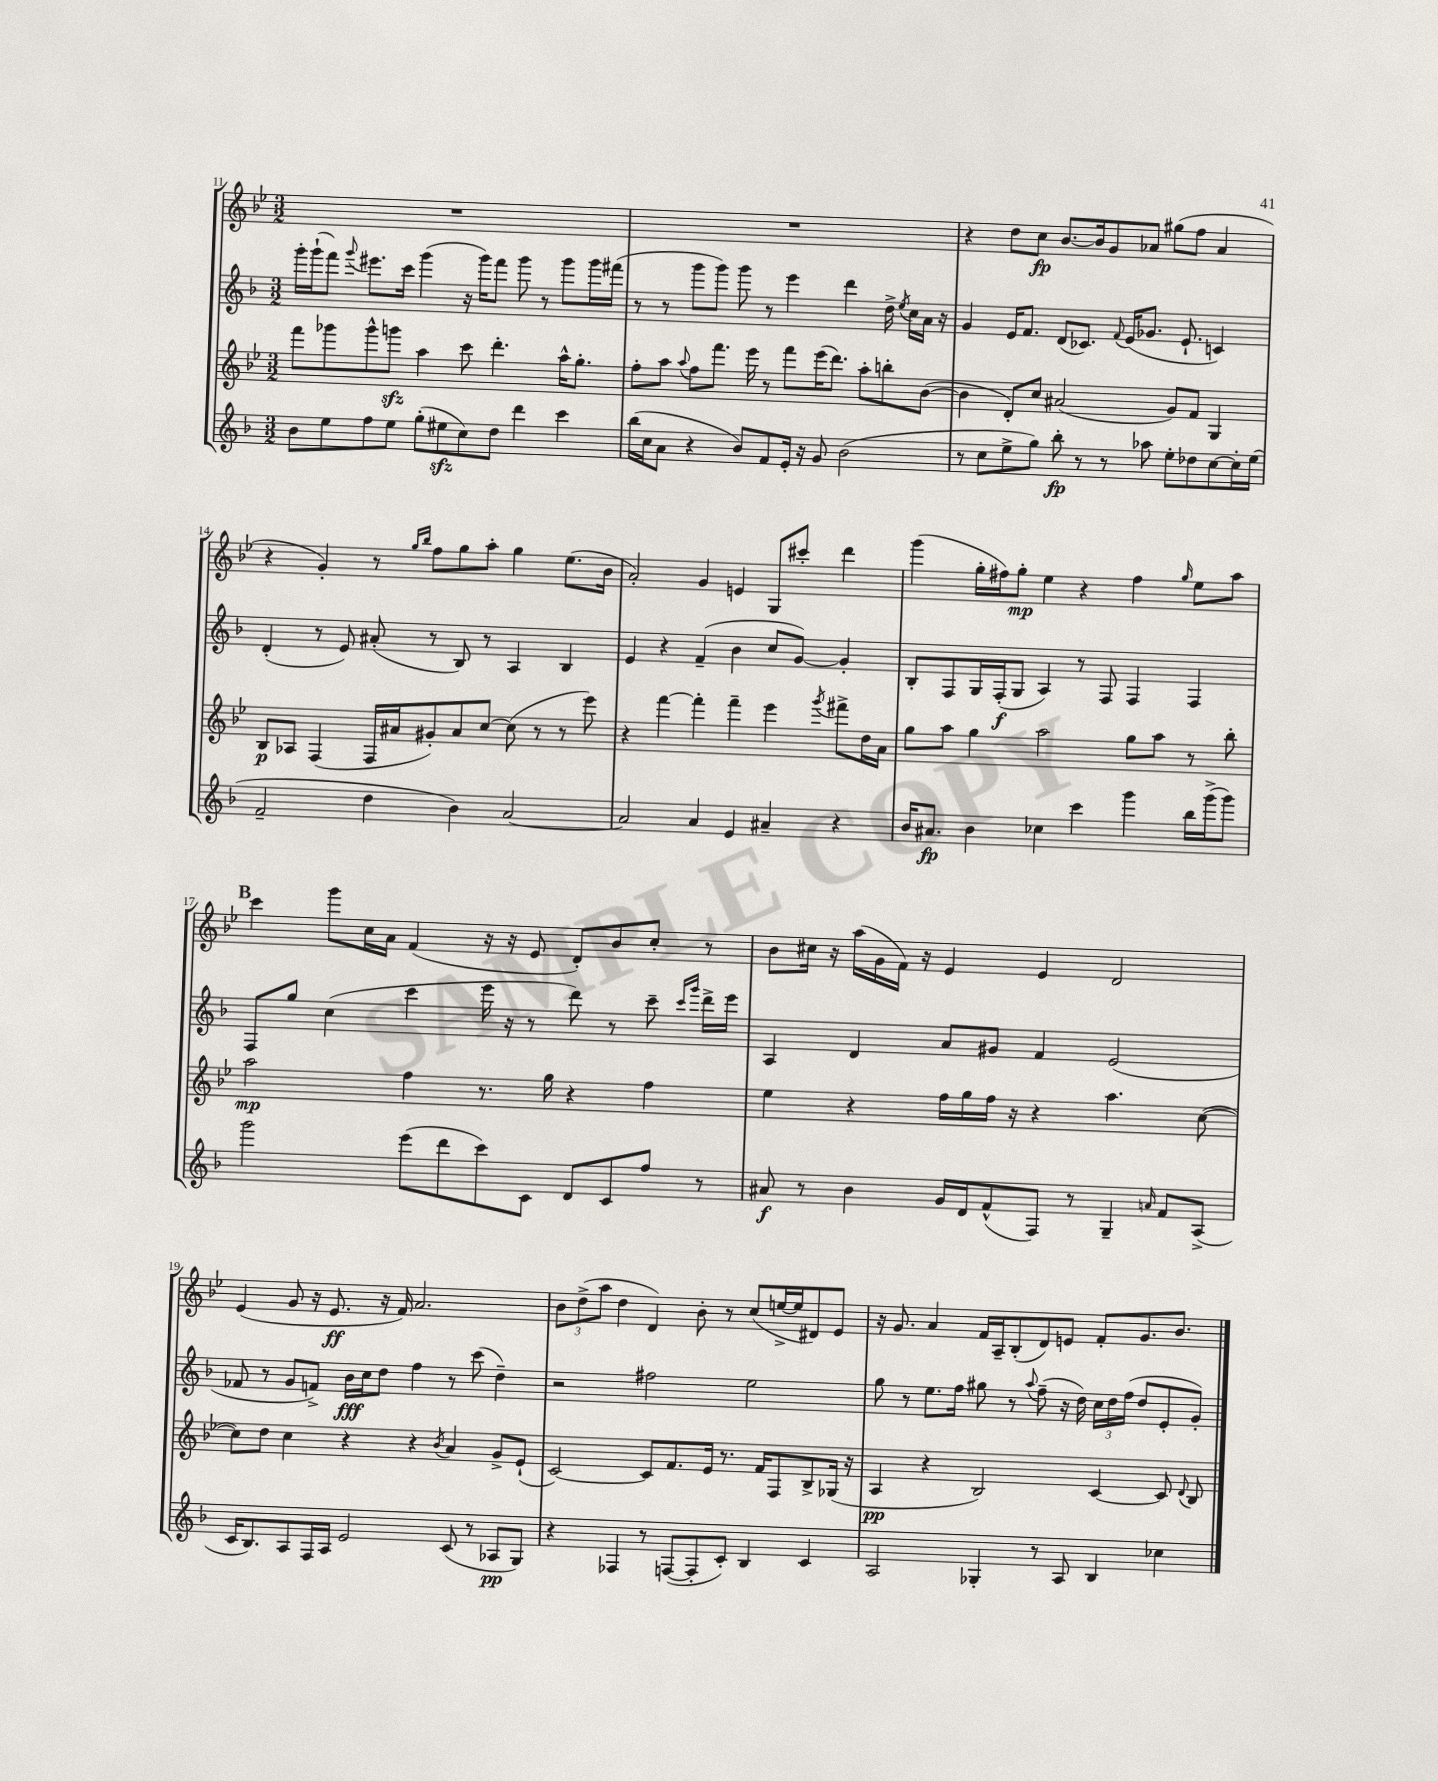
<<
\new StaffGroup <<
\new Staff = "s0" {
    \clef treble \key bes \major \numericTimeSignature \time 3/2
    \autoBeamOff R1. |
    R1. |
    r4 d''8[ c''8]\fp bes'8.[~ bes'16 g'8 aes'8] gis''8[( f''8] aes'4 |
    r4 g'4-.) r8 \grace { g''16[ bes''16] } f''8[ g''8 a''8]-. g''4 ees''8.[( bes'16] |
    a'2-.) g'4 e'4 g8[ cis'''8]-. d'''4 |
    g'''4( g''16[-. fis''16) g''8]-.\mp ees''4 r4 fis''4 \grace { g''16 } ees''8[ a''8] |
    \mark \markup { \bold "B" } c'''4 g'''8[ c''16 a'16] f'4( r16 r16 ees'8 d'8[-.) bes'8 c''8]-. r8 |
    bes'8[ cis''16] r16 a''16[( g'16 f'16]) r16 ees'4 ees'4 d'2 |
    ees'4( g'8 r16 ees'8.\ff r16 f'16) a'2. |
    \tuplet 3/2 { bes'8[ d''8->( a''8] } d''4 d'4) bes'8-. r8 c''8[( e''16~-> e''16 dis'8) ees'8] |
    r16 g'8. a'4 f'16[ a16-- bes8-.( d'8) e'8] f'8[-. g'8. bes'8.] \bar "|." |
}
\new Staff = "s1" {
    \clef treble \key f \major \numericTimeSignature \time 3/2
    \autoBeamOff g'''16[-. g'''16-!( f'''8]) \appoggiatura { g'''8 } eis'''8.[ c'''16] g'''4( r16 g'''16[) f'''8] g'''8 r8 g'''8[ g'''16 fis'''16]( |
    r8 r8 g'''8[ g'''8]) g'''8 r8 e'''4 d'''4 d''16-> \acciaccatura { e''8 } c''16[ a'16] r16 |
    g'4 e'16[ f'8.] d'8[( ces'8.]) \appoggiatura { f'8 } e'16[( ges'8.] e'8.-! c'4) |
    d'4-.( r8 e'8) ais'8-.( r8 bes8) r8 a4 bes4 |
    e'4 r4 f'4--( bes'4 c''8[ g'8]~) g'4-. |
    bes8[-. f8 g16 f16-.\f( g8] a4) r8 f8 f4 f4 |
    \mark \markup { \bold "B" } f8[ g''8] c''4( c'''4 e'''16 r16 r8 d'''8) r8 c'''8-- \grace { c'''16[ g'''16] } d'''16[-> e'''16] |
    a4 d'4 a'8[ gis'8] f'4 e'2( |
    fes'8 r8 g'8[ f'8]->) bes'16[\fff c''16 d''8] f''4 r8 c'''8( d''4--) |
    r2 fis''2 e''2 |
    g''8 r8 e''8.[ f''16] gis''8 r8 \appoggiatura { a''8 } f''8--( r16 d''16) \tuplet 3/2 { c''16[ d''16 f''16]( } d''8[ e'8-. g'8]-.) \bar "|." |
}
\new Staff = "s2" {
    \clef treble \key bes \major \numericTimeSignature \time 3/2
    \autoBeamOff f'''8[ ges'''8 ges'''8-^ g'''8]\sfz a''4 c'''8 d'''4.-. a''16[-^ g''8.]-. |
    f''8[-. a''8] \appoggiatura { a''8 } f''8[ f'''8.] ees'''16 r8 f'''8[ ees'''16( d'''8.]) a''8[-. b''8-. bes'8]~( |
    bes'4 d'8[-.) c''8] ais'2( g'8[) f'8] g4 |
    bes8[\p aes8] f4( f16[ ais'16 gis'8-.) ais'8 c''8]~ c''8( r8 r8 ees'''8) |
    r4 f'''4~ f'''4-. f'''4-- ees'''4 \acciaccatura { g'''8 } fis'''8[-> d''16 a'16] |
    g''8[ a''8] g''4 a''2 g''8[ a''8] r8 bes''8-. |
    \mark \markup { \bold "B" } a''2\mp f''4 r8. g''16 r4 f''4 |
    ees''4 r4 f''16[ g''16 f''16] r16 r4 a''4. c''8~( |
    c''8[) d''8] c''4 r4 r4 \acciaccatura { bes'8 } a'4 g'8[-> ees'8]-!( |
    c'2~) c'8[ f'8. ees'16] r8. f'16[ f8 bes8-> ges16]( r16 |
    a4\pp r4 bes2) c'4~ c'8 \appoggiatura { d'8 } bes8 \bar "|." |
}
\new Staff = "s3" {
    \clef treble \key f \major \numericTimeSignature \time 3/2
    \autoBeamOff bes'8[ e''8 f''8 e''8] g''8[-.( eis''8\sfz c''8) d''8] d'''4 c'''4 |
    bes''16[( c''16 a'8] r4 bes'8[) f'8 e'16]-. r16 g'8 bes'2( |
    r8 c''8[ e''8-> g''8]) bes''8-.\fp r8 r8 aes''8 e''8[-. des''8 c''8~ c''16-. e''16]( |
    f'2-- d''4 bes'4) a'2~ |
    a'2 a'4 e'4 ais'4-- r4 |
    bes'16[ ais'8.]\fp bes'4 ces''4 c'''4 g'''4 bes''16[ g'''16->( g'''8]) |
    \mark \markup { \bold "B" } g'''2 e'''8[( d'''8 c'''8) c'8] d'8[ c'8 f''8] r8 |
    ais'8\f r8 bes'4 g'16[ d'16 f'8-^( f8]) r8 g4-- \grace { a'16 } f'8[ a8]->( |
    c'16[ bes8.) a8 f16 a16] e'2 c'8( r8 aes8[\pp g8]) |
    r4 fes4 r8 f8[~( f8-. c'8]-.) bes4 c'4 |
    a2 ges4-. r8 a8 bes4 ces''4 \bar "|." |
}
>>
>>
\layout { \context { \Score currentBarNumber = #11 } }
